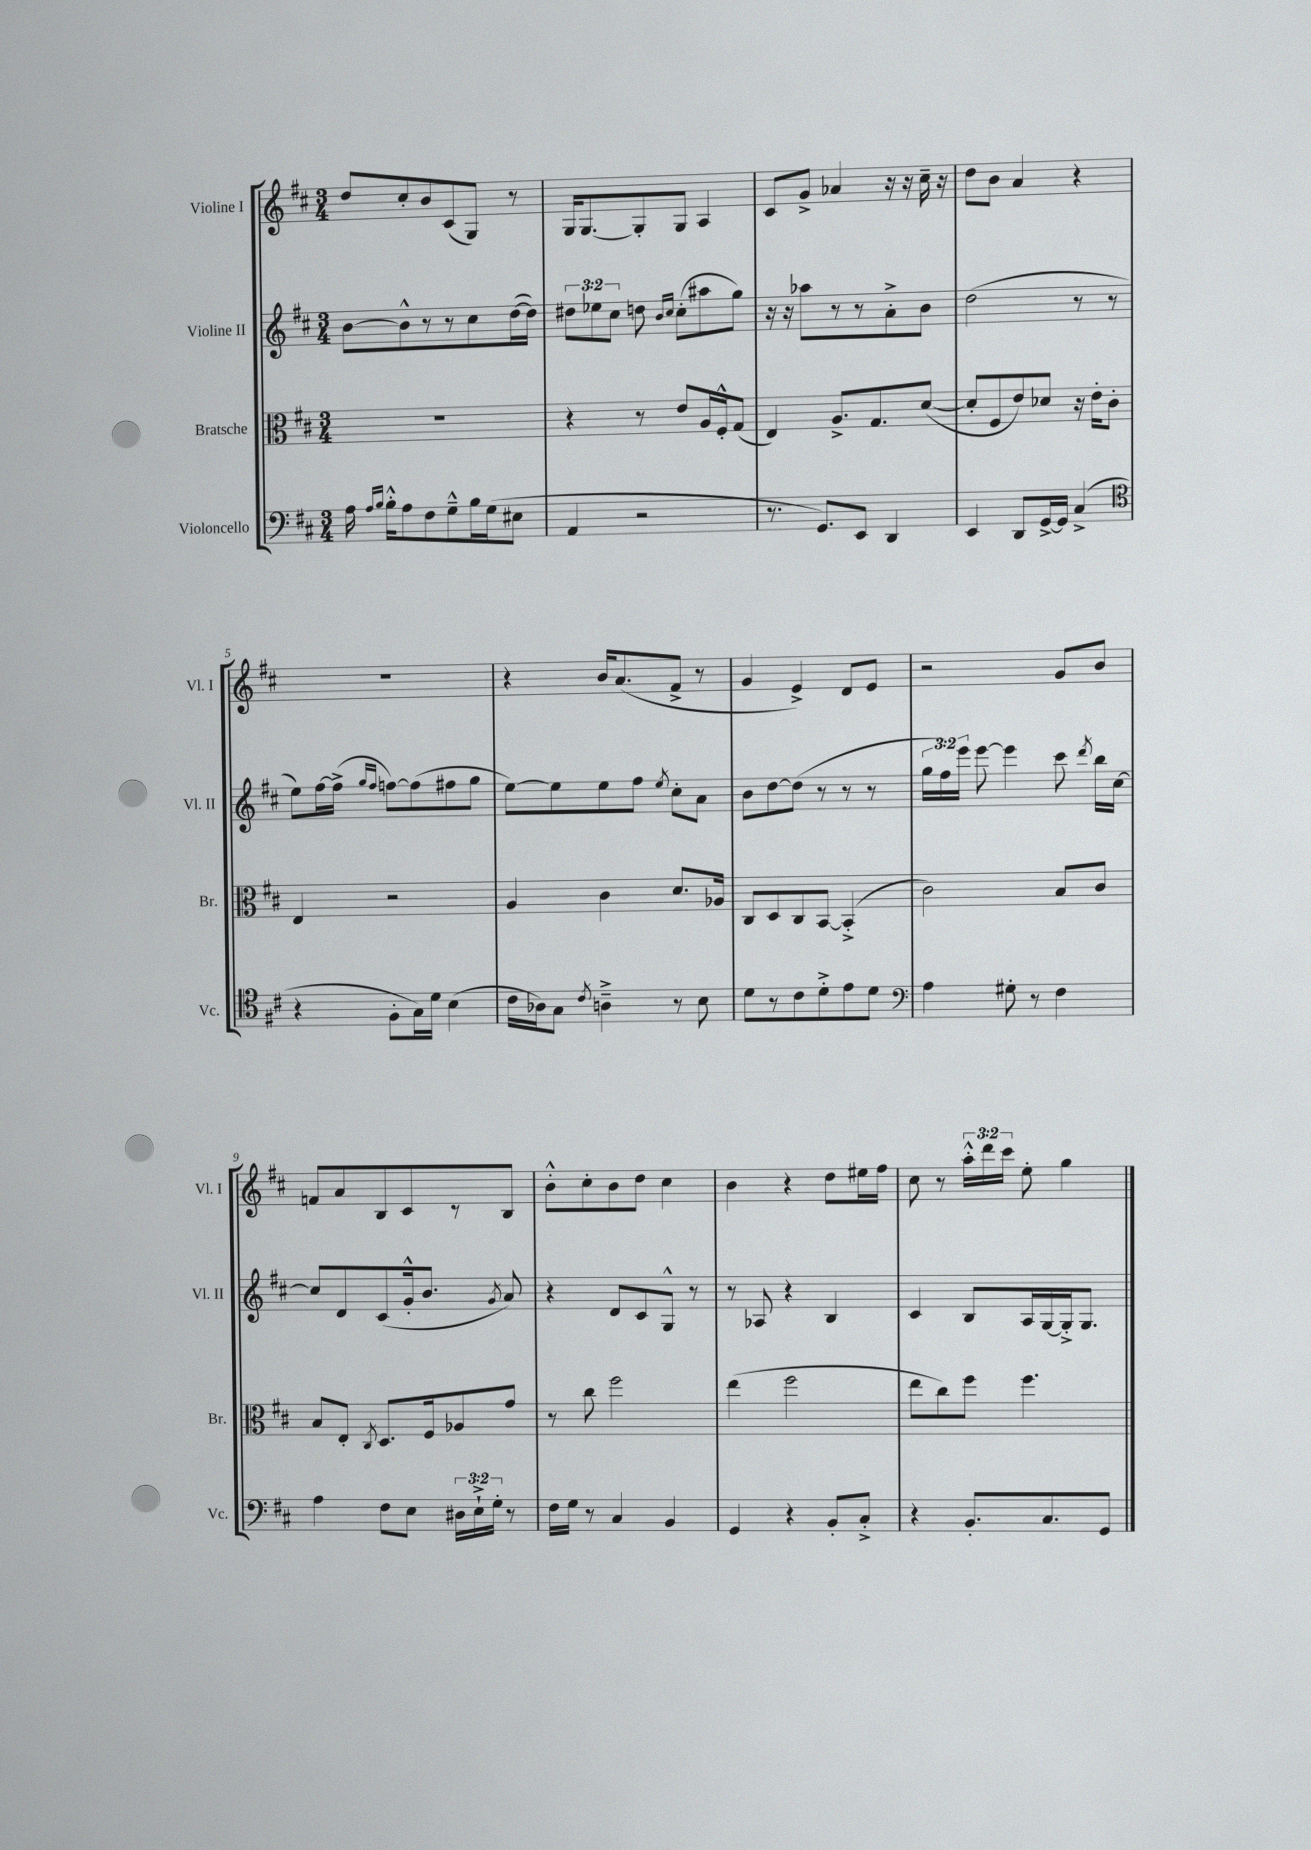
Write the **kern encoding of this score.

**kern	**kern	**kern	**kern
*staff4	*staff3	*staff2	*staff1
*clefF4	*clefC3	*clefG2	*clefG2
*k[f#c#]	*k[f#c#]	*k[f#c#]	*k[f#c#]
*M3/4	*M3/4	*M3/4	*M3/4
16A	2.r	[8b	8dd
16qqA	.	.	.
16qqB	.	.	.
16B'^^	.	.	.
8A	.	8b^^]	8cc#'
8F#	.	8r	8b
8G~^^	.	8r	(8c#
16B	.	8cc#	8G)
(16G	.	.	.
8E#	.	([16dd	8r
.	.	16dd])	.
=	=	=	=
4AA	4r	12dd#	16G
.	.	.	[8.G
.	.	12ee-	.
.	.	12cc#	.
2r	8r	8dd	8G']
.	.	16qqb	.
.	.	16qqcc#	.
.	8e	(8cc#'	8G
.	16A	8aa#	4A
.	16F#'^^	.	.
.	(8G	8gg)	.
=	=	=	=
8.r	4E)	16r	8c#
.	.	16r	.
.	.	8aa-	8g^
8.GG)	.	.	.
.	8.A^	8r	4a-
8EE	.	8r	.
.	8.G	.	.
4DD	.	8a'^	16r
.	.	.	16r
.	([8d	8b	16cc#~
.	.	.	16r
=	=	=	=
4EE	8d']	(2dd	8dd
.	8F#	.	8b
8DD	8e)	.	4a
[16GG^	8d-	.	.
16GG]	.	.	.
(4C#^	16r	8r	4r
.	16e'	.	.
.	8c#'	8r	.
=	=	=	=
*clefC4	*	*	*
4r	4E	8ee)	2.r
.	.	[16ff#	.
.	.	(16ff#^]	.
.	.	16qqgg	.
.	.	16qqff#	.
8F#'	2r	[8ff)	.
16G)	.	(8ff]	.
16d	.	.	.
(4B	.	8ff#	.
.	.	8gg	.
=	=	=	=
16c#	4A	[8ee)	4r
16A-)	.	.	.
8G	.	8ee]	.
8qc#	.	.	.
4A~^	4c#	8ee	16b
.	.	.	(8.a
.	.	8ff#	.
.	.	8qee	.
8r	8.d	8cc#'	8f#^
8B	.	8a	8r
.	16A-	.	.
=	=	=	=
8d	8C#	8b	4g
8r	8D	[8dd	.
8c#	8C#	(8dd]	4e^)
8d'^	[8BB	8r	.
8e	(4BB'^]	8r	8d
8d	.	8r	8e
=	=	=	=
*clefF4	*	*	*
4A	2c#)	24gg	2r
.	.	24ff#)	.
.	.	24eee	.
.	.	[8eee	.
8G#'	.	4eee]	.
8r	.	.	.
4F#	8B	8ccc#	8g
.	.	8qddd	.
.	8c#	16bb	8b
.	.	[16cc#	.
=	=	=	=
4A	8B	8cc#]	8f
.	8E'	8d	8a
.	8qC#	.	.
8F#	8.D	(8c#	8B
8E	.	16g'^^	8c#
.	16F#	8.b	.
24D#	8A-	.	8r
24E`^	.	.	.
24G'	.	.	.
.	.	8qg	.
8r	8g	8a)	8B
=	=	=	=
16F#	8r	4r	8b'^^
16G	.	.	.
8r	8cc#	.	8cc#'
4C#	2ff#	8d	8b
.	.	8c#	8dd
4BB	.	8G^^	4cc#
.	.	8r	.
=	=	=	=
4GG	(4ee	8r	4b
.	.	8A-	.
4r	2ff#	4r	4r
8BB'	.	4B	8dd
8C#'^	.	.	16ee#
.	.	.	16ff#
=	=	=	=
4r	8ee	4c#	8cc#
.	8cc#)	.	8r
8.BB'	8ff#	8B	24aa'^^
.	.	.	24ddd
.	.	.	24ccc#
.	4.ff#	16A	8ee'
8.C#	.	[16G	.
.	.	16G'^]	4gg
.	.	8.G	.
8GG	.	.	.
==	==	==	==
*-	*-	*-	*-
